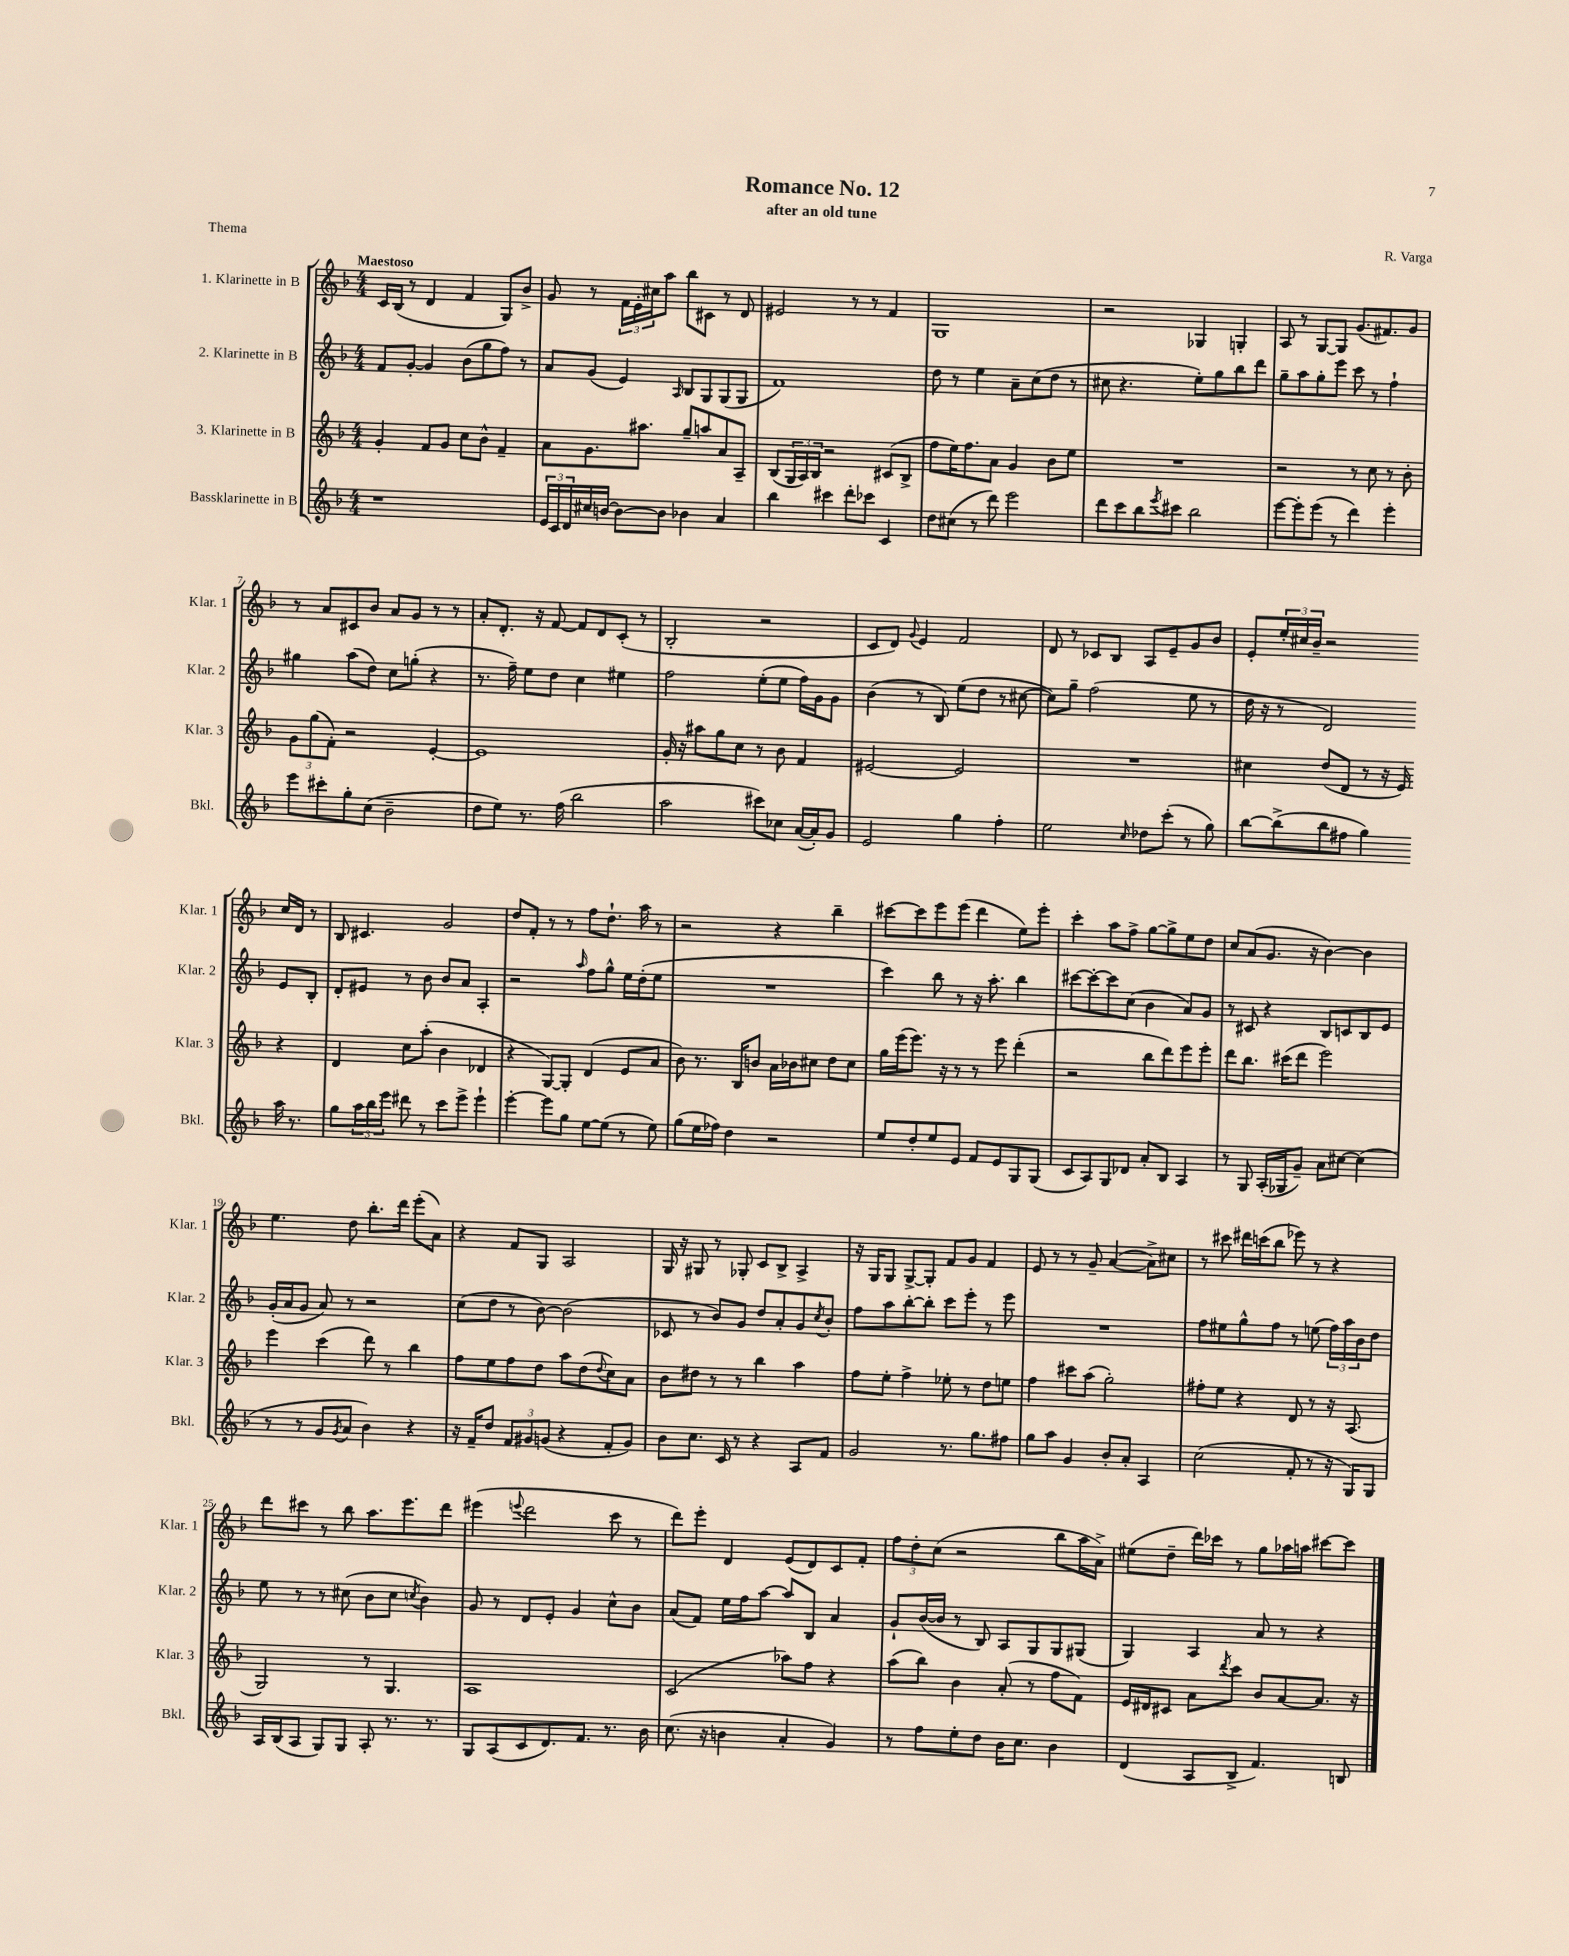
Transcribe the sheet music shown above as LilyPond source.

\header { title = "Romance No. 12" composer = "R. Varga" subtitle = "after an old tune" piece = "Thema" }
<<
\new StaffGroup <<
\new Staff = "s0" \with { instrumentName = "1. Klarinette in B" shortInstrumentName = "Klar. 1" } {
    \clef treble \key f \major \numericTimeSignature \time 4/4 \tempo "Maestoso"
    c'16 bes16( r8 d'4 f'4 g8) bes'8-> |
    g'8 r8 \tuplet 3/2 { f'16 e'16-. cis''16 } a''8 bes''8 cis'8 r8 d'8 |
    eis'2 r8 r8 f'4 |
    g1 |
    r2 ges4 g4-. |
    a8 r8 g8~ g8 g'8.( fis'8.) g'8 |
    r8 a'8 cis'8 bes'8 a'8 g'8 r8 r8 |
    a'8-. d'8.-. r16 f'8~ f'8 d'8 c'8-.( r8 |
    bes2-. r2 |
    c'8 d'8) \appoggiatura { g'8 } e'4 f'2 |
    d'8 r8 ces'8 bes8 a8 e'8-- g'8 bes'8 |
    e'8-. \tuplet 3/2 { e''16-. cis''16 bes'16-- } r2 cis''16 d'16 r8 |
    bes8 cis'4. g'2 |
    d''8 f'8-. r8 r8 f''8 d''8.-! a''16 r8 |
    r2 r4 bes''4-- |
    cis'''8~ cis'''8 e'''8 e'''8( d'''4 e''8) e'''8-. |
    c'''4-. a''8 f''8-> g''8~ g''8-> e''8 d''8 |
    c''8 a'8( g'8. r16 bes'4~) bes'4 |
    e''4. d''8 bes''8.-. d'''16 e'''8-.( a'8) |
    r4 f'8 g8 a2 |
    g16 r16 gis8 r8 ges8-. c'8 bes8-> a4-> |
    r16 g16 g8 g8~-> g8-. f'8 g'8 f'4 |
    e'8 r8 r8 g'8-- a'4~( a'8->) cis''8 |
    r8 cis'''8 dis'''16 c'''16( bes''8 ees'''8) r8 r4 |
    d'''8 cis'''8 r8 bes''8 a''8. e'''8. d'''8 |
    eis'''4( \appoggiatura { e'''8 } d'''2 c'''8 r8 |
    d'''8) e'''8-. d'4 e'8( d'8) c'8 f'8-. |
    \tuplet 3/2 { f''8 d''8-. c''8( } r2 bes''8 a''16 a'16->) |
    eis''8( d''8-- d'''16) ces'''16 r8 g''8 aes''16 a''16 cis'''8~ cis'''8 \bar "|." |
}
\new Staff = "s1" \with { instrumentName = "2. Klarinette in B" shortInstrumentName = "Klar. 2" } {
    \clef treble \key f \major \numericTimeSignature \time 4/4
    f'8 g'8~-. g'4 bes'8( g''8 f''8) r8 |
    a'8 g'8( e'4) \grace { a16 } bes8 g8 g8( g8 |
    f'1) |
    d''8 r8 e''4 a'8-- c''8( d''8 r8 |
    cis''8 r4. e''8-.) g''8 bes''8 d'''8 |
    g''8-- a''8 g''8-. e'''8 c'''8 r8 f''4-! |
    gis''4 a''8( d''8) c''8 g''8-.( r4 |
    r8. f''16--) e''8 d''8 c''4 eis''4 |
    f''2 e''8-.( e''8 f''16) g'16 g'8 |
    bes'4( r8 bes8) e''8( d''8 r8 cis''8~ |
    cis''8) g''8-- f''2( e''8 r8 |
    d''16 r16 r8 d'2) e'8 bes8-. |
    d'8-. eis'8 r8 bes'8 bes'8 a'8 a4-. |
    r2 \grace { a''16 } f''8 g''8-^ e''16 d''16-.( e''8 |
    R1 |
    c'''4) bes''8 r8 r16 a''8.-. bes''4 |
    cis'''8~ cis'''8~-. cis'''8 c''8( bes'4 a'8) g'8 |
    r8 cis'8 r4 bes8 c'8 bes8 e'8 |
    g'16-.( a'16 g'8 a'8) r8 r2 |
    c''8( d''8 r8 bes'8~) bes'2( |
    ces'8 r8 bes'8) g'8 d''8 a'8-. g'8 \acciaccatura { c''8 } bes'8-. |
    f''8 a''8 bes''8~-. bes''8-. c'''8 e'''8-. r8 e'''8 |
    R1 |
    f''8 eis''8 g''8-^ f''8 r8 e''8( \tuplet 3/2 { f''16) a''16 bes'16 } d''8 |
    e''8 r8 r8 cis''8( bes'8 cis''8 \acciaccatura { c''8 } bes'4) |
    g'8 r8 d'8 e'8-. g'4 c''8-^ bes'8 |
    a'8( f'8) e''16 f''16 a''8~ a''8 bes8 a'4 |
    g'8-! bes'16~( bes'16 r8 bes8) a8 g8 g8 gis8( |
    g4) a4 a'8 r8 r4 \bar "|." |
}
\new Staff = "s2" \with { instrumentName = "3. Klarinette in B" shortInstrumentName = "Klar. 3" } {
    \clef treble \key f \major \numericTimeSignature \time 4/4
    g'4-. f'8 g'8 c''8 bes'8-^ f'4-- |
    a'8 g'8. ais''8. g''8-- a''8 a'8 a8-- |
    bes8( \tuplet 3/2 { g16 a16) bes16 } r2 cis'8( bes8-> |
    f''8 e''16) f''8. a'8 g'4 bes'8 e''8 |
    R1 |
    r2 r8 c''8 r8 bes'8-. |
    \tuplet 3/2 { g'8 g''8( f'8-.) } r2 e'4~-. |
    e'1 |
    g'16-. r16 ais''8 g''8 c''8 r8 bes'8 f'4 |
    eis'2~ eis'2 |
    R1 |
    cis''4 d''8( d'8 r8 r16 e'16) r4 |
    d'4 c''8 a''8-.( bes'4 des'4 |
    r4 g8~) g8-. d'4( e'8 a'8 |
    bes'8) r8. bes16 b'8 a'16 bes'16 cis''8 d''8 cis''8 |
    g''16 e'''16( e'''8.) r16 r8 r8 e'''8 d'''4-.( |
    r2 bes''8 d'''8) e'''8 e'''8-. |
    d'''8 bes''8. cis'''16( d'''8 e'''2) |
    e'''4 c'''4( d'''8) r8 bes''4 |
    f''8 e''8 f''8 d''8 a''8 d''8( \appoggiatura { d''8 } c''8) a'8 |
    bes'8 dis''8 r8 r8 bes''4 a''4 |
    f''8 e''8-. f''4-> ees''8-. r8 d''8 e''8 |
    f''4 cis'''8 a''8( g''2-.) |
    fis''8-. e''8 r4 d'8 r8 r16 a8.( |
    g2) r8 g4. |
    a1 |
    c'2( aes''8) f''8 r4 |
    a''8( bes''8) bes'4 a'8-.( r8 f''8 f'8) |
    e'16 dis'16 cis'8 a'8 \acciaccatura { d'''8 } c'''8 bes'8 a'8~ a'8. r16 \bar "|." |
}
\new Staff = "s3" \with { instrumentName = "Bassklarinette in B" shortInstrumentName = "Bkl." } {
    \clef treble \key f \major \numericTimeSignature \time 4/4
    r1 |
    \tuplet 3/2 { e'16 c'16 d'16 } cis''16 b'16~ b'8~ b'8 bes'4 a'4 |
    bes''4 cis'''4 d'''8-. ces'''8 c'4 |
    d''8 cis''8( r8 d'''8) e'''2 |
    d'''8 c'''8 bes''8 \acciaccatura { e'''8 } cis'''8 bes''2 |
    e'''8~ e'''8-. e'''8( r8 d'''4) e'''4-. |
    e'''8 cis'''8-. g''8-. c''8( bes'2-- |
    d''8 e''8) r8. f''16( bes''2 |
    a''2 cis'''8) ces''8 a'16~( a'16-.) g'8 |
    e'2 g''4 f''4-. |
    e''2 \grace { c''16 } des''8 c'''8-.( r8 g''8) |
    bes''8~ bes''8->( bes''8 fis''8 g''4) a''16 r8. |
    g''8 \tuplet 3/2 { a''16 bes''16 e'''16 } dis'''8 r8 c'''8 e'''8-> e'''4-! |
    e'''4~-. e'''8 g''8 e''8~ e''8( r8 e''8) |
    g''8( e''16 fes''16) d''4 r2 |
    e''8 d''8-. e''8 e'8 f'8 e'8 g8 g8( |
    c'8 a8) g8 des'8 a'8-. bes8 a4 |
    r8 g8 a16-.( ges16 g'8--) a'8 cis''8~ cis''4( |
    r8 r8 g'8 \acciaccatura { g'8 } a'8 bes'4) r4 |
    r16 f'16-- d''8 \tuplet 3/2 { f'8 gis'8 g'8( } r4 f'8-. g'8) |
    bes'8 c''8. c'16 r8 r4 a8 f'8 |
    g'2 r8. g''8. fis''8 |
    g''8 a''8 g'4 bes'8-. a'8-. a4 |
    c''2( f'8-. r8 r16 g16) g8 |
    a16 bes16( a8 g8) g8 a8-. r8. r8. |
    g8 a8( c'8 d'8.) f'8. r8. bes'16 |
    c''8.( r16 b'4 a'4-. g'4) |
    r8 f''8 e''8-. d''8 bes'16 c''8. bes'4 |
    d'4( a8 bes8-> f'4.) b8 \bar "|." |
}
>>
>>
